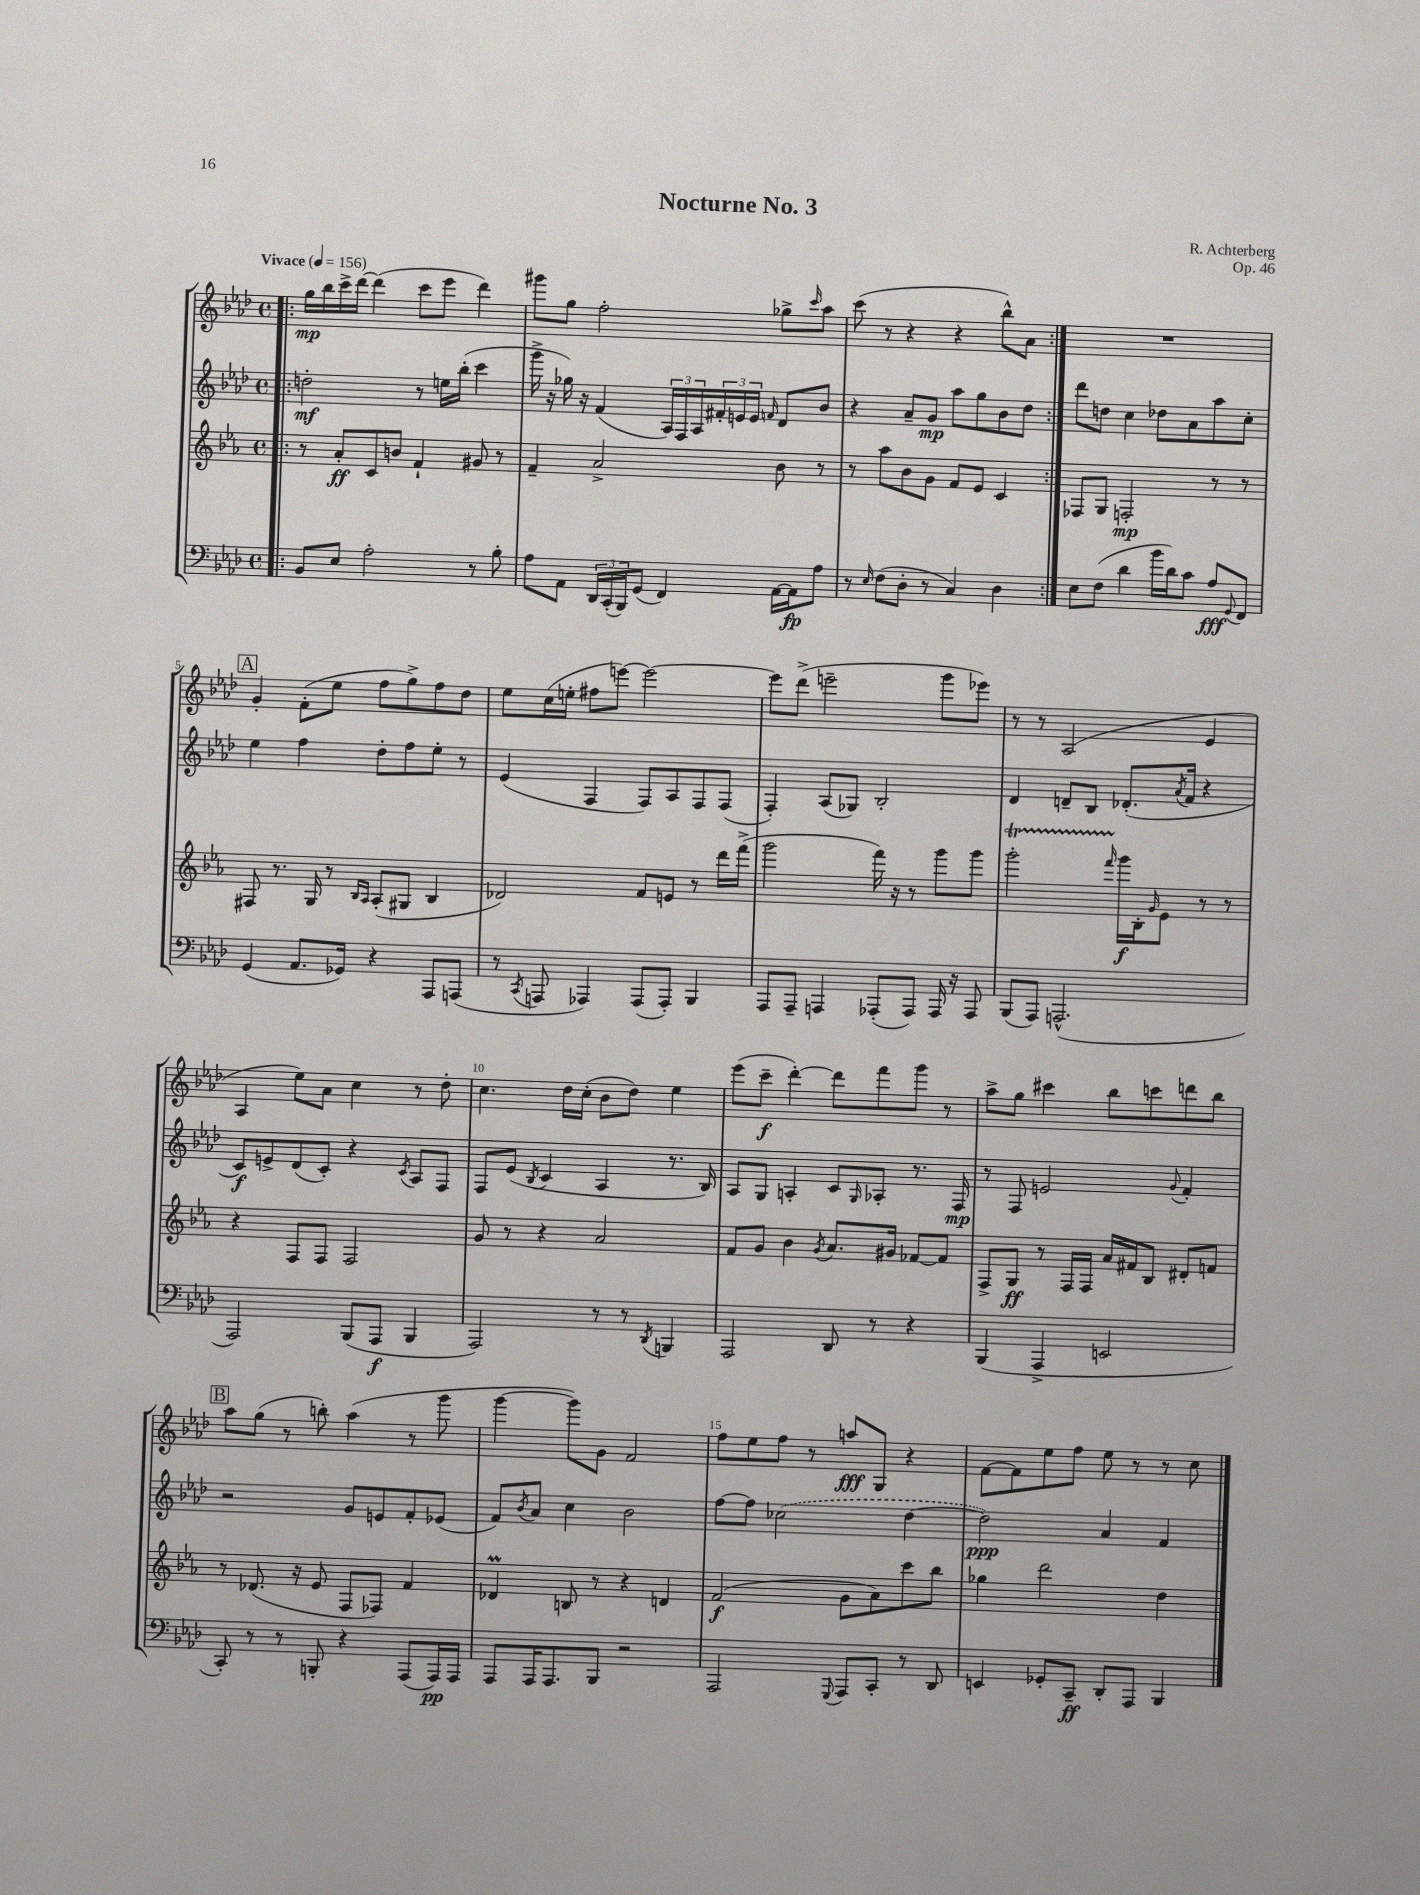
\header { title = "Nocturne No. 3" composer = "R. Achterberg" opus = "Op. 46" }
<<
\new StaffGroup <<
\new Staff = "s0" {
    \clef treble \key aes \major \defaultTimeSignature \time 4/4 \tempo "Vivace" 4 = 156
    \repeat volta 2 { \bar ".|:" g''16\mp bes''16 c'''16-> des'''16~ des'''4( c'''8 ees'''8 des'''4) |
    gis'''8 g''8 f''2-. ges''8-> \grace { c'''16 } aes''8 |
    c'''8( r8 r4 r4 bes''8-^) aes'8 | }
    R1 |
    \mark \markup { \box "A" } g'4-. f'8-.( ees''8 f''8 g''8->) f''8 des''8 |
    ees''8 c''16( e''16-. fis''8 e'''8~) e'''2~ |
    e'''8 des'''8->( e'''2-- g'''8 ees'''8) |
    r8 r8 aes2( ees'4 |
    aes4 ees''8) aes'8 c''4 r8 des''8-. |
    c''4. des''16 c''16-.( bes'8 des''8) ees''4 |
    ees'''8( c'''8--\f des'''4~-.) des'''8 f'''8 g'''8 r8 |
    aes''8-> g''8 cis'''4 bes''8 c'''8 d'''8 bes''8 |
    \mark \markup { \box "B" } aes''8 g''8( r8 b''8-.) aes''4( r8 g'''8 |
    g'''4~ g'''8) g'8 f'2 |
    f''8 ees''8 f''8 r8 a''8\fff g8 r4 |
    f'8~ f'8 ees''8 f''8 ees''8 r8 r8 c''8 \bar "|." |
}
\new Staff = "s1" {
    \clef treble \key aes \major \defaultTimeSignature \time 4/4
    \repeat volta 2 { \bar ".|:" d''2-.\mf r8 e''16 bes''16-.( c'''4 |
    g'''16-> r16 ges''16) r16 f'4( \tuplet 3/2 { aes16) f16 aes16 } \tuplet 3/2 { fis'16-. e'16 e'16 } \grace { f'16 } des'8 bes'8 |
    r4 aes'8-- g'8\mp aes''8 g''8 bes'8 des''8 | }
    des'''8 d''8 c''4 des''8 aes'8 aes''8 c''8-. |
    \mark \markup { \box "A" } ees''4 f''4 des''8-. f''8 ees''8-. r8 |
    ees'4( f4 f8) aes8 f8 f8( |
    f4-.) aes8( ges8) bes2-. |
    des'4 d'8-- bes8 des'8.-.( \acciaccatura { aes'8 } f'16 r4 |
    c'8\f) e'8-> des'8( c'8-.) r4 \acciaccatura { c'8 } aes8 f8 |
    f8 ees'8( \acciaccatura { bes8 } c'4 aes4 r8. bes16) |
    aes8 g8 a4-. c'8 \grace { g16 } aes8-. r8. f16\mp |
    r8 f8 e'2 \appoggiatura { g'8 } f'4-. |
    \mark \markup { \box "B" } r2 g'8 e'8 f'8-. ees'8( |
    f'8) \acciaccatura { bes'8 } aes'8 c''4 bes'2 |
    f''8~ f''8 \once \slurDashed ces''2( des''4~ |
    des''2\ppp) aes'4 f'4 \bar "|." |
}
\new Staff = "s2" {
    \clef treble \key ees \major \defaultTimeSignature \time 4/4
    \repeat volta 2 { \bar ".|:" r8 aes'8-.\ff c'8 b'8 f'4-! gis'8 r8 |
    f'4-- aes'2-> bes'8 r8 |
    r8 aes''8 bes'8 g'8 f'8 ees'8 c'4 | }
    fes8 g8 f2-.\mp r8 r8 |
    \mark \markup { \box "A" } fis8 r8. g16 r8 \grace { bes16 aes16 } aes8-.( gis8 bes4 |
    des'2) f'8 e'8 r8 d'''16 f'''16->( |
    g'''2 f'''16) r16 r8 g'''8 g'''8 |
    g'''2-.\startTrillSpan \grace { f'''16 } g'''16\stopTrillSpan\f bes16-. \grace { g'16 } ees'8 r8 r8 |
    r4 f8 f8 f2 |
    g'8 r8 r4 aes'2 |
    f'8 g'8 bes'4 \acciaccatura { g'8 } aes'8. gis'16 fes'8~ fes'8 |
    f8-> g8\ff r8 f16 f16 aes'16 fis'16 bes8 dis'8-. f'8 |
    \mark \markup { \box "B" } r8 des'8.( r16 ees'8 f8 fes8) f'4 |
    des'4\prall b8 r8 r4 d'4 |
    f'2\f( g'8 aes'8) c'''8 bes''8 |
    ges''4 d'''2 d''4 \bar "|." |
}
\new Staff = "s3" {
    \clef bass \key aes \major \defaultTimeSignature \time 4/4
    \repeat volta 2 { \bar ".|:" bes,8 ees8 aes2-. r8 bes8-. |
    aes8 aes,8 \tuplet 3/2 { des,16 c,16-.( bes,,16) } g,8( f,4) aes,16~ aes,16\fp aes8 |
    r8 \grace { ees16 } f8( des8-. r8 c4) des4 | }
    ees8 f8( des'4 bes'16 des'16) c'8 aes8\fff \appoggiatura { g,8 } f,8 |
    \mark \markup { \box "A" } g,4( aes,8. ges,16) r4 aes,,8 a,,8( |
    r8 \acciaccatura { c,8 } a,,8 aes,,4) aes,,8( aes,,8-.) bes,,4 |
    aes,,8 aes,,8-- a,,4 aes,,8-.( aes,,8) aes,,16 r16 aes,,8 |
    bes,,8( aes,,8) a,,2.-^( |
    aes,,2) bes,,8( aes,,8\f bes,,4 |
    aes,,2) r8 r8 \acciaccatura { des,8 } b,,4 |
    aes,,2 des,8 r8 r4 |
    bes,,4( aes,,4-> e,2 |
    \mark \markup { \box "B" } c,8-.) r8 r8 b,,8-. r4 aes,,8( aes,,16\pp) aes,,16 |
    aes,,8 aes,,16 aes,,8. bes,,8 r2 |
    aes,,2 \appoggiatura { g,,8 } aes,,8 c,8-. r8 des,8 |
    e,4 ges,8-. c,8--\ff des,8-. aes,,8 bes,,4 \bar "|." |
}
>>
>>
\layout { \context { \Score \override BarNumber.break-visibility = ##(#f #t #t) barNumberVisibility = #(every-nth-bar-number-visible 5) } }
